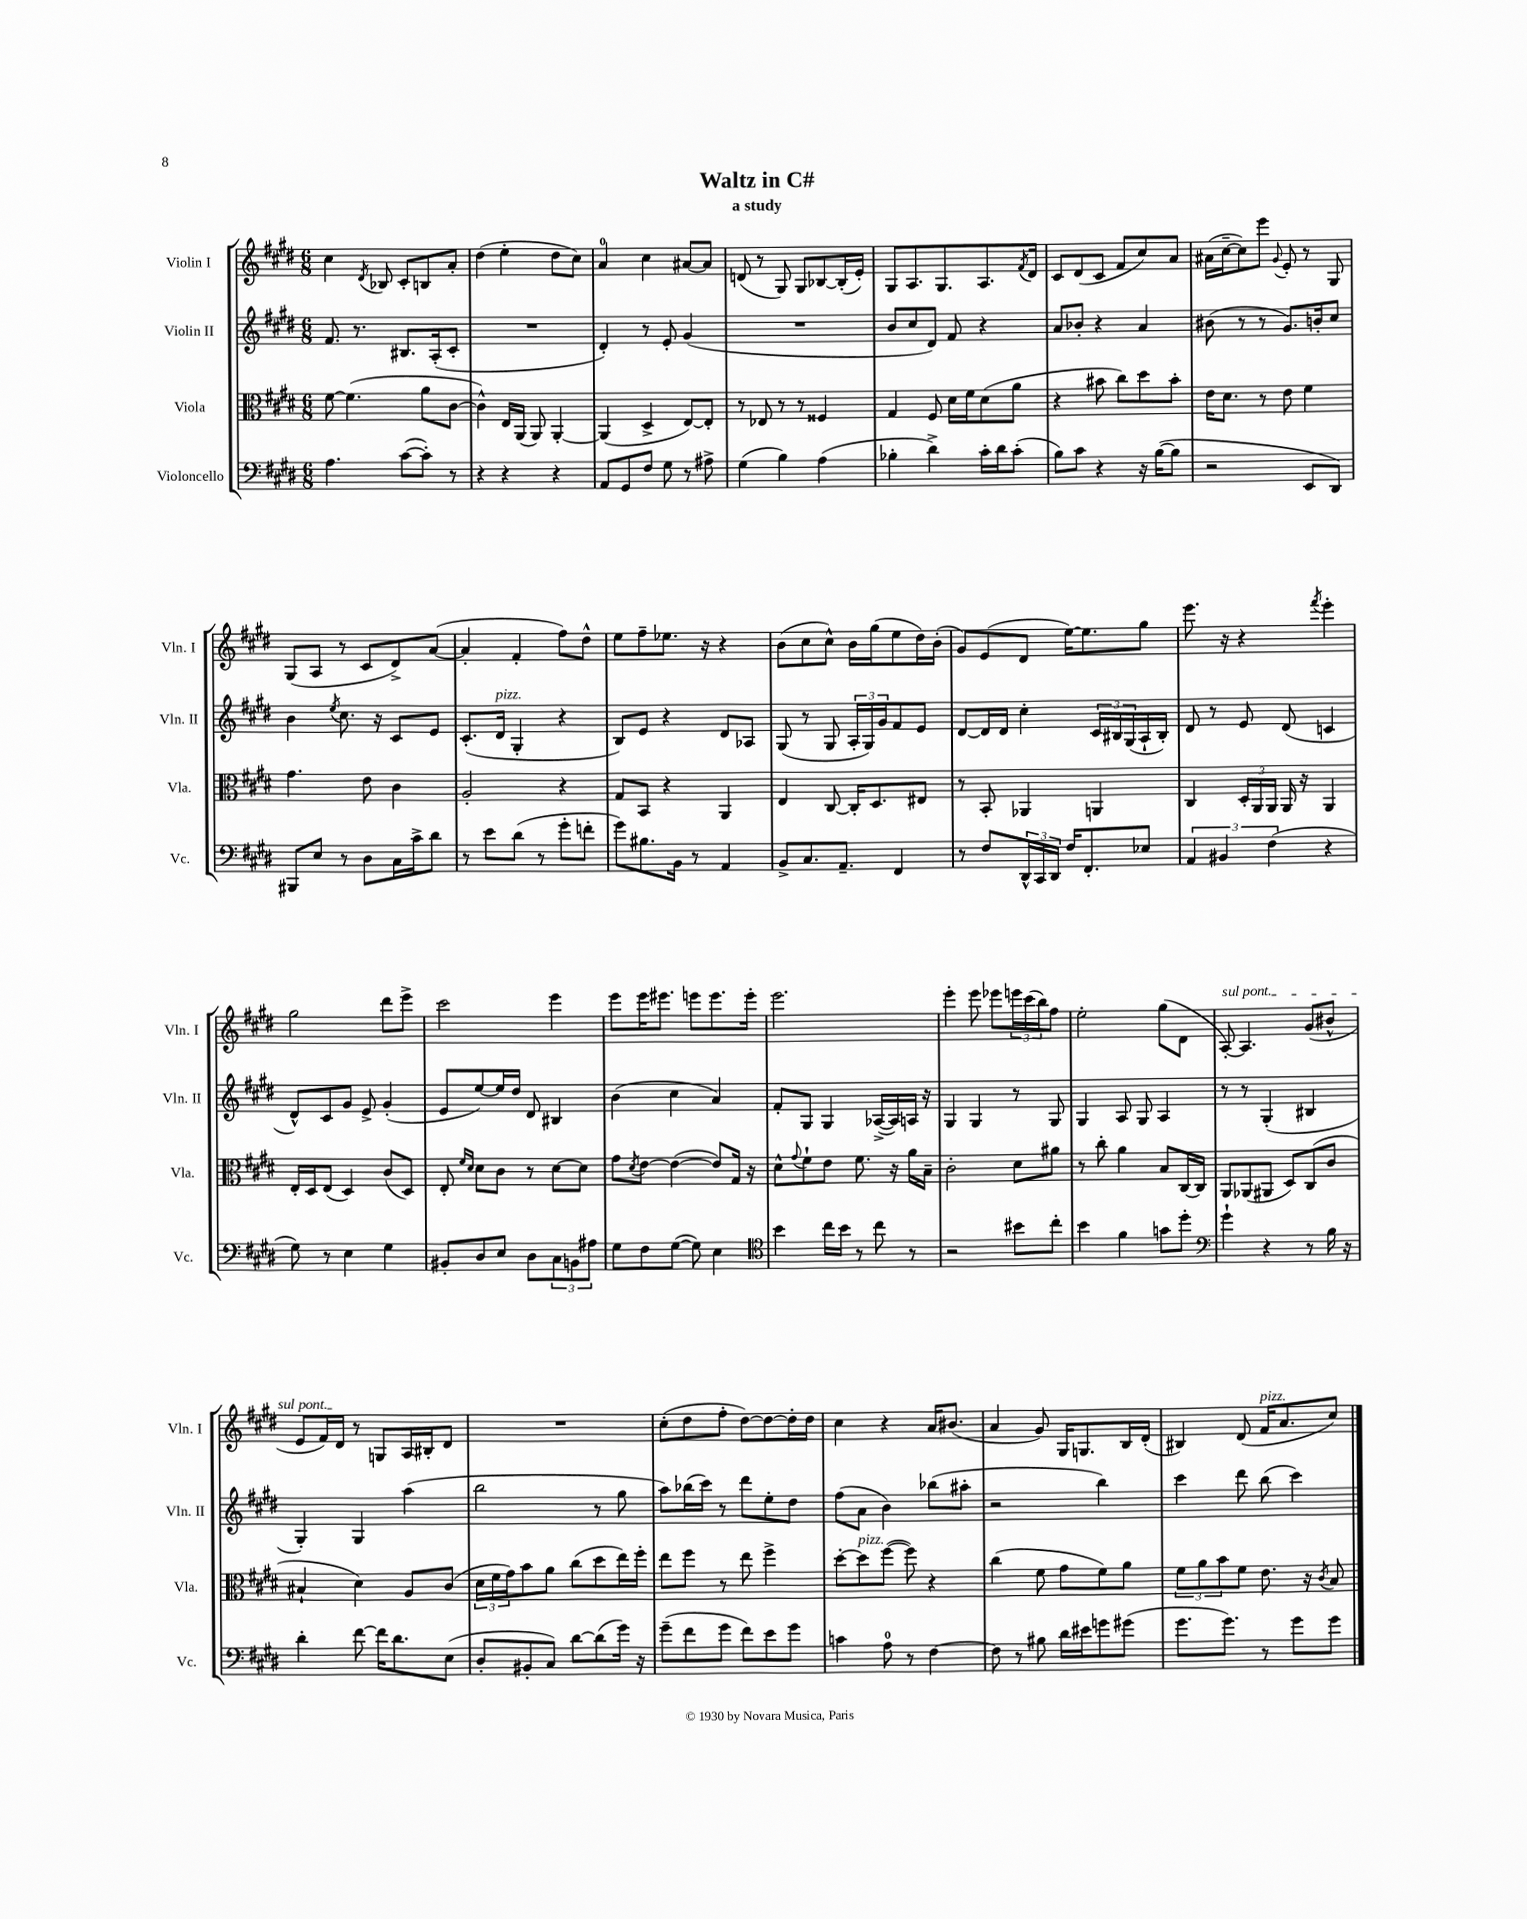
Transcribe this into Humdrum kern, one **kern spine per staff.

**kern	**kern	**kern	**kern
*part4	*part3	*part2	*part1
*staff4	*staff3	*staff2	*staff1
*I"Violoncello	*I"Viola	*I"Violin II	*I"Violin I
*I'Vc.	*I'Vla.	*I'Vln. II	*I'Vln. I
*clefF4	*clefC3	*clefG2	*clefG2
*k[f#c#g#d#]	*k[f#c#g#d#]	*k[f#c#g#d#]	*k[f#c#g#d#]
*M6/8	*M6/8	*M6/8	*M6/8
=1	=1	=1	=1
4.A\	[8f#\	8.f#/	4cc#\
.	(4.f#\]	.	.
.	.	8.r	.
.	.	.	8qd#/
.	.	.	8B-X/
([8c#\L	.	8.B#X/L	8c#'/L
8c#'\J])	8a\L	.	8Bn/
.	.	(16A'/k	.
8r	[8c#\J	8c#'/J	8a'/J
=2	=2	=2	=2
4r	4c#^^\])	2.r	(4dd#\
4r	16E/LL	.	4ee'\
.	(16AA/JJ	.	.
.	8AA/)	.	.
4r	[4AA'/	.	8dd#\L
.	.	.	8cc#\J)
=3	=3	=3	=3
8AA/L	(4AA/]	4d#'/)	4a/
8GG#/	.	.	.
8F#/J	4D#^/	8r	4cc#\
8G#\	.	8e'/	.
8r	[8E/L)	(4g#/	[8a#X/L
8A#X^\	8E'/J]	.	8a#/J]
=4	=4	=4	=4
(4G#\	8r	2.r	(8dn/
.	8E-X/	.	8r
4B\)	8r	.	8G#/)
.	8r	.	8G#/L
(4A\	4F##X/	.	[8B-X/
.	.	.	(16B-'/L]
.	.	.	16e'/JJ)
=5	=5	=5	=5
4B-X'\	4G#/	8b/L	8G#/L
.	.	8cc#/	8.A/
4d#^\)	8F#/	8d#/J)	.
.	.	.	8.G#/
.	16d#\LL	8f#/	.
.	16f#\J	.	.
16c#'\LL	(8d#\	4r	8.A/
16d#\J	.	.	.
(8c#'\J	8a\J	.	.
.	.	.	8qf#/
.	.	.	16d#/Jk
=6	=6	=6	=6
8B\L)	4r	8a/L	8c#/L
8c#\J	.	8b-X'/J	(8d#/
4r	8b#X\	4r	8c#/J
.	8cc#\L)	.	8f#/L
16r	8dd#\	4a/	8cc#/)
([16B\KL	.	.	.
8B\J]	8b#'\J	.	8a/J
=7	=7	=7	=7
2r	16e\KL	(8b#X\	(16a#X\LL
.	8.d#\J	.	[16cc#~\J
.	.	8r	8cc#\])
.	8r	8r	8eee\J
.	.	.	8qqg#/
.	8e\	8.g#/L)	8e'/
8EE/L	4f#\	.	8r
.	.	16bn'/k	.
8DD#/J)	.	8cc#/J	8G#/
!!LO:LB:g=z
=8	=8	=8	=8
8BBB#X/L	4.g#\	4b\	(8G#/L
8E/J	.	.	8A/J
.	.	8qee/	.
8r	.	8.cc#\	8r
8D#\L	8e\	.	8c#/L
.	.	16r	.
16C#\L	4c#\	8c#/L	8d#^/)
16c#^\J	.	.	.
8d#\J	.	8e/J	([8a/J
=9	=9	=9	=9
8r	2A'/	(8.c#'/L	4a'/]
8e\L	.	.	.
!	!	!LO:TX:a:i:t=pizz.	!
.	.	16d#/Jk	.
(8d#\J	.	4G#'/	4f#'/
8r	.	.	.
8g#'\L	4r	4r	8ff#\L)
8fn'\J	.	.	8dd#^^\J
=10	=10	=10	=10
8g#\L)	8G#/L	8B/L)	8ee\L
8.B#X\	8BB/J	8e/J	8ff#~\
.	4r	4r	8.ee-X\J
16BB\Jk	.	.	.
8r	.	.	.
.	.	.	16r
4AA/	4AA/	8d#/L	4r
.	.	8A-X/J	.
=11	=11	=11	=11
8BB^/L	4E/	(8G#/	(8b\L
8.C#/	.	8r	8cc#\
.	[8C#/	8G#/	8cc#^^\J)
8.AA~/J	.	.	.
.	16C#'/KL]	24A'/LL	16b\LL
.	.	24G#/)	.
.	8.D#/	.	(16gg#\J
.	.	24g#/J	.
4FF#/	.	8f#/	8ee\
.	8E#X/J	8e/J	16dd#\L)
.	.	.	(16b'\JJ
=12	=12	=12	=12
8r	8r	[8d#/L	8g#/L)
8F#/L	8BB'/	16d#/L]	(8e/
.	.	16d#/JJ	.
24DD#^^/L	4AA-X/	4cc#'\	8d#/J
24CC#/	.	.	.
24DD#/JJ	.	.	.
16F#/KL	.	.	[16ee\KL)
8.FF#'/	.	.	8.ee\]
.	4AAn/	24c#/LL	.
.	.	24B#X/	.
.	.	(24G#/	.
8E-X/J	.	16A`/	8gg#\J
.	.	16B#'/JJ)	.
=13	=13	=13	=13
6AA/	4C#/	8d#/	8.eee\
.	.	8r	.
6BB#X/	.	.	.
.	.	.	16r
.	24D#'/LL	8e/	4r
.	24AA/	.	.
(6F#\	24AA/JJ	.	.
.	16AA/	(8d#/	.
.	16r	.	.
.	.	.	8qfff#/
4r	4AA/	4cn/	4eee'\
!!LO:LB:g=z
=14	=14	=14	=14
8G#\)	16E'/LL	8d#^^/L)	2gg#\
.	16D#/J	.	.
8r	(8E/J	8c#/	.
4E\	4D#/)	8g#/J	.
.	.	8e^/	.
4G#\	(8c#/L	(4g#'/	8ddd#\L
.	8D#/J)	.	8eee^\J
=15	=15	=15	=15
8BB#X'/L	8E'/	8e/L	2ccc#\
.	16qqf#/LL	.	.
.	16qqd#/JJ	.	.
8D#/	8d#\L	[8ee/)	.
8E/J	8c#\J	16ee/L]	.
.	.	16dd#/JJ	.
8D#\L	8r	8d#/	.
12C#\	[8d#\L	4B#X/	4eee\
12BBn\	.	.	.
.	8d#\J]	.	.
12A#X\J	.	.	.
=16	=16	=16	=16
8G#\L	8g#\L	(4b\	8eee\L
.	8qd#/	.	.
8F#\	[8e\J	.	16eee\K
.	.	.	8.eee#X\J
([8G#\J	(4e\_	4cc#\	.
8G#\])	.	.	8eeen\L
4E\	8e/L])	4a/)	8.eee\
.	16G#/Jk	.	.
.	16r	.	16eee'\Jk
=17	=17	=17	=17
*clefC4	*	*	*
4b\	8d#^^\L	8f#'/L	2.eee\
.	8qqg#/	.	.
.	8f#`\	8G#/J	.
16cc#\LL	8e\J	4G#/	.
16b\JJ	.	.	.
8r	8.f#\	.	.
8cc#\	.	([16A-X^/LL	.
.	16r	16A-/])	.
8r	16a\LL	16An/JJ	.
.	16B~\JJ	16r	.
=18	=18	=18	=18
2r	2c#'\	4G#/	4eee'\
.	.	4G#/	8eee\
.	.	.	8eee-X\L
8b#X\L	8d#\L	8r	24eeen\L
.	.	.	(24ccc#\
.	.	.	24bb\J)
8cc#'\J	8a#X\J	8G#/	8ff#\J
=19	=19	=19	=19
4b\	8r	4G#/	2ee'\
.	8cc#'\	.	.
4f#\	4a\	8A/	.
.	.	8G#/	.
8gn\L	8B/L	4A/	(8gg#\L
8dd#'\J	[16C#/L	.	8d#\J
.	16C#/JJ]	.	.
=20	=20	=20	=20
*clefF4	*	*	*
!	!	!	!LO:TX:a:i:t=sul pont.
4g#`\	8AA/L	8r	[8A'/)
.	(8AA-X/	8r	4.A/]
4r	8AA#X/J	(4G#'/	.
.	8D#/L)	.	.
8r	(8C#/	4B#X/	(8g#/L
16B\	8c#/J	.	8b#X^^/J
16r	.	.	.
!!LO:LB:g=z
=21	=21	=21	=21
4d#'\	4B#X`/	4G#'/)	8e/L
.	.	.	16f#/L)
.	.	.	16d#/JJ
[8f#\	4d#\)	4G#/	8r
16f#\KL]	.	.	8Gn/L
8.d#\	.	.	.
.	8A/L	(4aa\	16A/L
.	.	.	16B#X'/J
(8E\J	(8c#/J	.	8d#/J
=22	=22	=22	=22
8D#'/L	24d#\LL	2bb\	2.r
.	24f#\	.	.
.	24g#\J)	.	.
8BB#X'/	8b\	.	.
8C#/J)	8a\J	.	.
[8d#\L	(8cc#\L	.	.
(8d#\]	8dd#\	8r	.
16g#\Jk)	16ee\L)	8gg#\	.
16r	16ff#'\JJ	.	.
=23	=23	=23	=23
(8g#~\L	8ee\L	8aa\L)	(8cc#'\L
8f#\	8ff#\J	(16bb-X\L	8dd#\
.	.	16ccc#\JJ)	.
8g#\J	8r	8r	8ff#'\J
8f#\L)	8ee\	8ddd#\L	[8dd#\L)
8e\	4ff#^\	8ee'\	8dd#\_
8g#\J	.	8dd#\J	16dd#'\L]
.	.	.	16dd#\JJ
=24	=24	=24	=24
4cn\	[8dd#'\L	(8ff#\L	4cc#\
!	!LO:TX:a:i:t=pizz.	!	!
.	8dd#\]	8a\J	.
8A\	([8ff#\J	4b\)	4r
8r	8ff#\])	.	.
[4F#\	4r	(8bb-X\L	16a/KL
.	.	.	(8.b#X/J
.	.	8aa#X'\J	.
=25	=25	=25	=25
8F#\]	(4cc#\	2r	4a/
8r	.	.	.
8B#X\	8f#\	.	8g#/)
16d#\LL	8g#\L	.	16G#/KL
16e#X\J	.	.	8.Gn/
8gn\	8f#\)	4bb\)	.
(8g#X\J	8a\J	.	16B/L
.	.	.	(16d#'/JJ
=26	=26	=26	=26
8.g#\L	12f#\L	4ccc#\	4B#X/)
.	12a\	.	.
.	12b\	.	.
8.g#\J)	.	.	.
.	8f#\J	8ddd#\	(8d#/
!	!	!	!LO:TX:a:i:t=pizz.
8r	8.e\	(8bb\	16f#/KL
.	.	.	8.a/
8g#\L	.	4ccc#\)	.
.	16r	.	.
.	8qc#/	.	.
8g#\J	8B/	.	8cc#/J)
==	==	==	==
*-	*-	*-	*-
